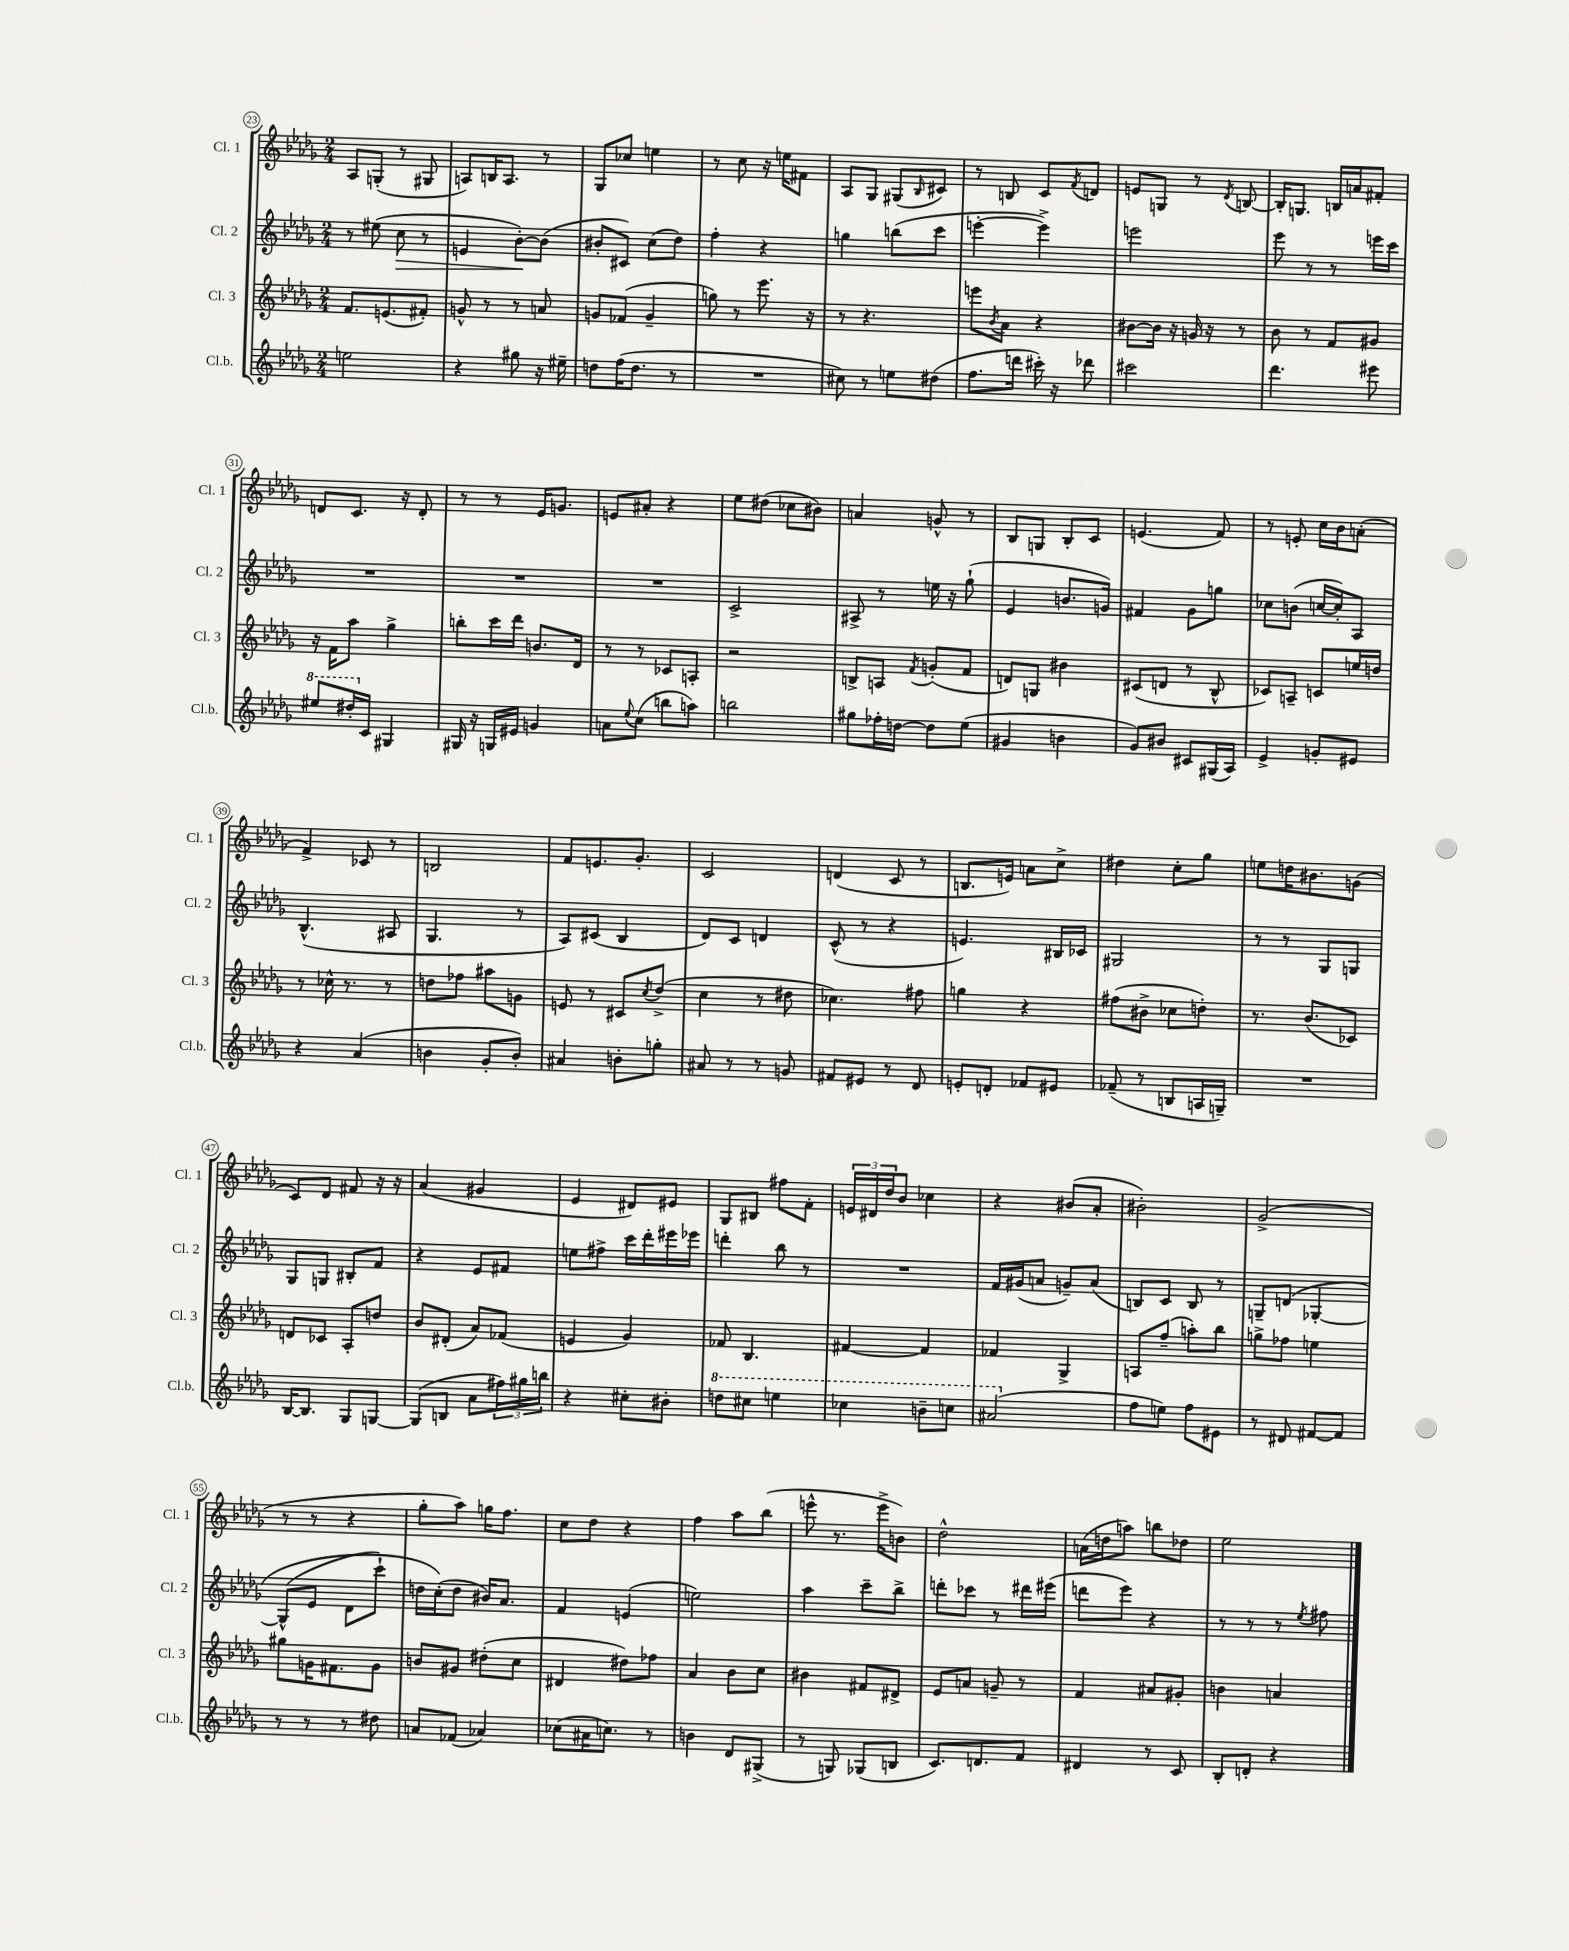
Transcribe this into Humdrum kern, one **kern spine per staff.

**kern	**kern	**kern	**kern
*staff4	*staff3	*staff2	*staff1
*clefG2	*clefG2	*clefG2	*clefG2
*k[b-e-a-d-g-]	*k[b-e-a-d-g-]	*k[b-e-a-d-g-]	*k[b-e-a-d-g-]
*M2/4	*M2/4	*M2/4	*M2/4
2ee	8.f	8r	8A-
.	.	(8ee#	(8G'
.	(8.e	.	.
.	.	8cc	8r
.	8f#')	8r	8G#
=	=	=	=
4r	8g^^	4e	8A)
.	8r	.	16B
.	.	.	8.A
8gg#	8r	[8b-')	.
16r	8a	(8b-]	8r
16ee#~	.	.	.
=	=	=	=
8dd	8g	8b#'	8G-
(16ff	(8f-	8c#)	8cc-
8.dd	.	.	.
.	4g~	(8cc	4ee
8r	.	8dd-)	.
=	=	=	=
2r	8gg)	4ff'	8r
.	8r	.	8cc
.	8.eee-	4r	16r
.	.	.	16ee
.	.	.	8f#
.	16r	.	.
=	=	=	=
8cc#)	8r	4gg	8A-
8r	4.r	.	8G-
8ee	.	(8bb	(8G#
.	.	.	16qqB-
(8dd#	.	8ccc	8c#)
=	=	=	=
8.ff	8eee	[4eee'	8r
.	8qb-	.	.
.	8a-	.	8B
16ddd	.	.	.
16ccc#')	4r	4eee^])	8c
16r	.	.	.
.	.	.	8qf
8ddd-	.	.	8d
=	=	=	=
2ccc#	[8b#	2eee	8e
.	16b#]	.	8G
.	16r	.	.
.	16g	.	8r
.	16r	.	.
.	.	.	8qd-
.	8r	.	[8B
=	=	=	=
4.ddd-	8b-	8eee-	16B']
.	.	.	8.G
.	8r	8r	.
.	8f	8r	16B
.	.	.	16a
8eee#	8g#	16eee	8f#'
.	.	16ccc	.
=	=	=	=
8eee#	16r	2r	8d
.	16f	.	.
16ddd#'	8aa-	.	8.c
16c	.	.	.
4G#	4gg-^	.	.
.	.	.	16r
.	.	.	8d'
=	=	=	=
16G#	8bb'	2r	8r
16r	.	.	.
16G	16ccc	.	8r
16e#	16ddd-	.	.
4g	8.b	.	16e-
.	.	.	8.g
.	16d-	.	.
=	=	=	=
8a	8r	2r	8e
8qqee-	.	.	.
(8cc	8r	.	8a#'
8bb	8c-	.	4r
8aa)	8A'	.	.
=	=	=	=
2bb	2r	2c^	8ee-
.	.	.	(8dd#
.	.	.	8cc-
.	.	.	8b#)
=	=	=	=
8gg#	8B^	8A#^	4a
16ff-'	8A	8r	.
[16dd	.	.	.
.	8qf	.	.
8dd]	(8g'	16ee	8g^^
.	.	16r	.
(8ee-	8f	(8gg-`	8r
=	=	=	=
4g#	8d)	4e-	8B-
.	8G	.	8G
4b	4b#	8.b	8B-'
.	.	.	8c
.	.	16g)	.
=	=	=	=
8g-)	(8c#	4f#	(4.e
8b#	8d	.	.
8c#	8r	8g-	.
(16G#	8B-^^	8gg	8f)
16A-)	.	.	.
=	=	=	=
4e-^	8c-)	8cc-	8r
.	8A~	(8b	8e'
8g'	8c	[16cc	16cc
.	.	16cc'])	16b-
8e#	16ee	8A-	(8a'
.	16dd	.	.
=	=	=	=
4r	8r	(4.B-^^	4f^)
.	16cc-^^	.	.
.	8.r	.	.
(4a-	.	.	8c-
.	8r	8A#	8r
=	=	=	=
4b	8dd	4.G-	2B
.	8ff-	.	.
8g-'	8aa#	.	.
8b')	8g	8r	.
=	=	=	=
4a#	8e	8A-)	8f
.	8r	(8c#	8.e
8b'	8c#	4B-	.
.	.	.	8.g-'
.	8qcc	.	.
8gg'	(8dd-^	.	.
=	=	=	=
8a#	4cc	8d-)	2c
8r	.	8c	.
8r	8r	4d	.
8g	8dd#	.	.
=	=	=	=
8f#	4.cc-)	(8c^^	(4d
8e#	.	8r	.
8r	.	4r	8c
8d-	8ff#	.	8r
=	=	=	=
8e'	4gg	4.e)	8.B
8d'	.	.	.
.	.	.	16e)
8f-	4r	.	8a
8e#	.	16B#	8cc^
.	.	16c-	.
=	=	=	=
(8f-~	(8ff#	2G#	4dd#
8r	8b#^	.	.
8B	8cc-	.	8cc'
16A	8dd')	.	8gg-
16G~)	.	.	.
=	=	=	=
2r	8.r	8r	8ee
.	.	8r	16dd
.	(8.b-	.	8.b#
.	.	8G-	.
.	8c-)	8G	(8g
=	=	=	=
[16B-	8d	8G-	8c)
8.B-]	.	.	.
.	8c-	8G	8d-
8G-	8A-'	8B#'	8f#
[8G	8dd	8f	16r
.	.	.	16r
=	=	=	=
(8G]	8b-	4r	(4a-
8B	(8d#'	.	.
8a-	8a-)	8e-	4g#
24ff#)	(8f-	8f#	.
24gg#	.	.	.
24bb	.	.	.
=	=	=	=
4r	4e	8ee	4e-
.	.	8ff#^	.
8cc#'	4g-)	16ccc	8d#)
.	.	16ddd-'	.
8b#'	.	16eee#	8e#
.	.	16eee-	.
=	=	=	=
8ddd	8f-	4ddd'	8G-
8ccc#	4.B-	.	8B#
4eee	.	8bb-	8ff#
.	.	8r	8f'
=	=	=	=
4ccc-	[4f#	2r	24e
.	.	.	24d#
.	.	.	24dd-
.	.	.	8b-
8bb~	4f#]	.	4cc-
8ccc	.	.	.
=	=	=	=
(2aa#	4f-	16f	4r
.	.	(16g#	.
.	.	8a	.
.	4G-^	8g~)	(8b#
.	.	(8a	8a-'
=	=	=	=
8ff	8A	8B)	2b#')
8ee)	(8ff~	8c	.
8ff	8aa')	8B	.
8e#	8bb-	8r	.
=	=	=	=
8r	8gg^	8G~	(2g-^
8d#	8ff-	&(8d	.
[8f#	4ee	[4G-'	.
8f#]	.	.	.
=	=	=	=
8r	8gg#	(8G-^^]	8r
8r	16g	8e-	8r
.	8.f#	.	.
8r	.	8d-	4r
8dd#	8g	8ccc`)	.
=	=	=	=
8a	8b	16dd	8gg-'
.	.	(16cc'&)	.
(8f-	8g#	8dd	8aa-)
4a-)	(8dd#'	16b#)	16gg
.	.	8.a-	8.ff
.	8cc	.	.
=	=	=	=
(8cc-	4d#	4f	8cc
16a#	.	.	8dd-
8.cc)	.	.	.
.	8dd#)	(4e	4r
8r	8ff-	.	.
=	=	=	=
4b	4a-	2ee)	4ff
8d-	8b-	.	8aa-
(8G#^	8cc	.	(8bb-
=	=	=	=
8r	4b#	4aa-	8eee^^
8G)	.	.	8.r
(8G-	8f#	8ccc~	.
.	.	.	16eee^
8B	8d#^	8bb-^	8b)
=	=	=	=
8.c)	8e-	8ddd'	2dd-^^
.	8a	8ccc-	.
8.d	.	.	.
.	8g~	8r	.
8f	8r	16ddd#	.
.	.	(16eee#	.
=	=	=	=
4d#	4f	8ddd	(16a
.	.	.	16dd
.	.	8eee-)	8aa)
8r	8a#	4r	8bb
8c	8g#'	.	8dd-
=	=	=	=
8B-'	4b	8r	2ee-
8d'	.	8r	.
4r	4a	8r	.
.	.	8qee-	.
.	.	8ff#	.
==	==	==	==
*-	*-	*-	*-
